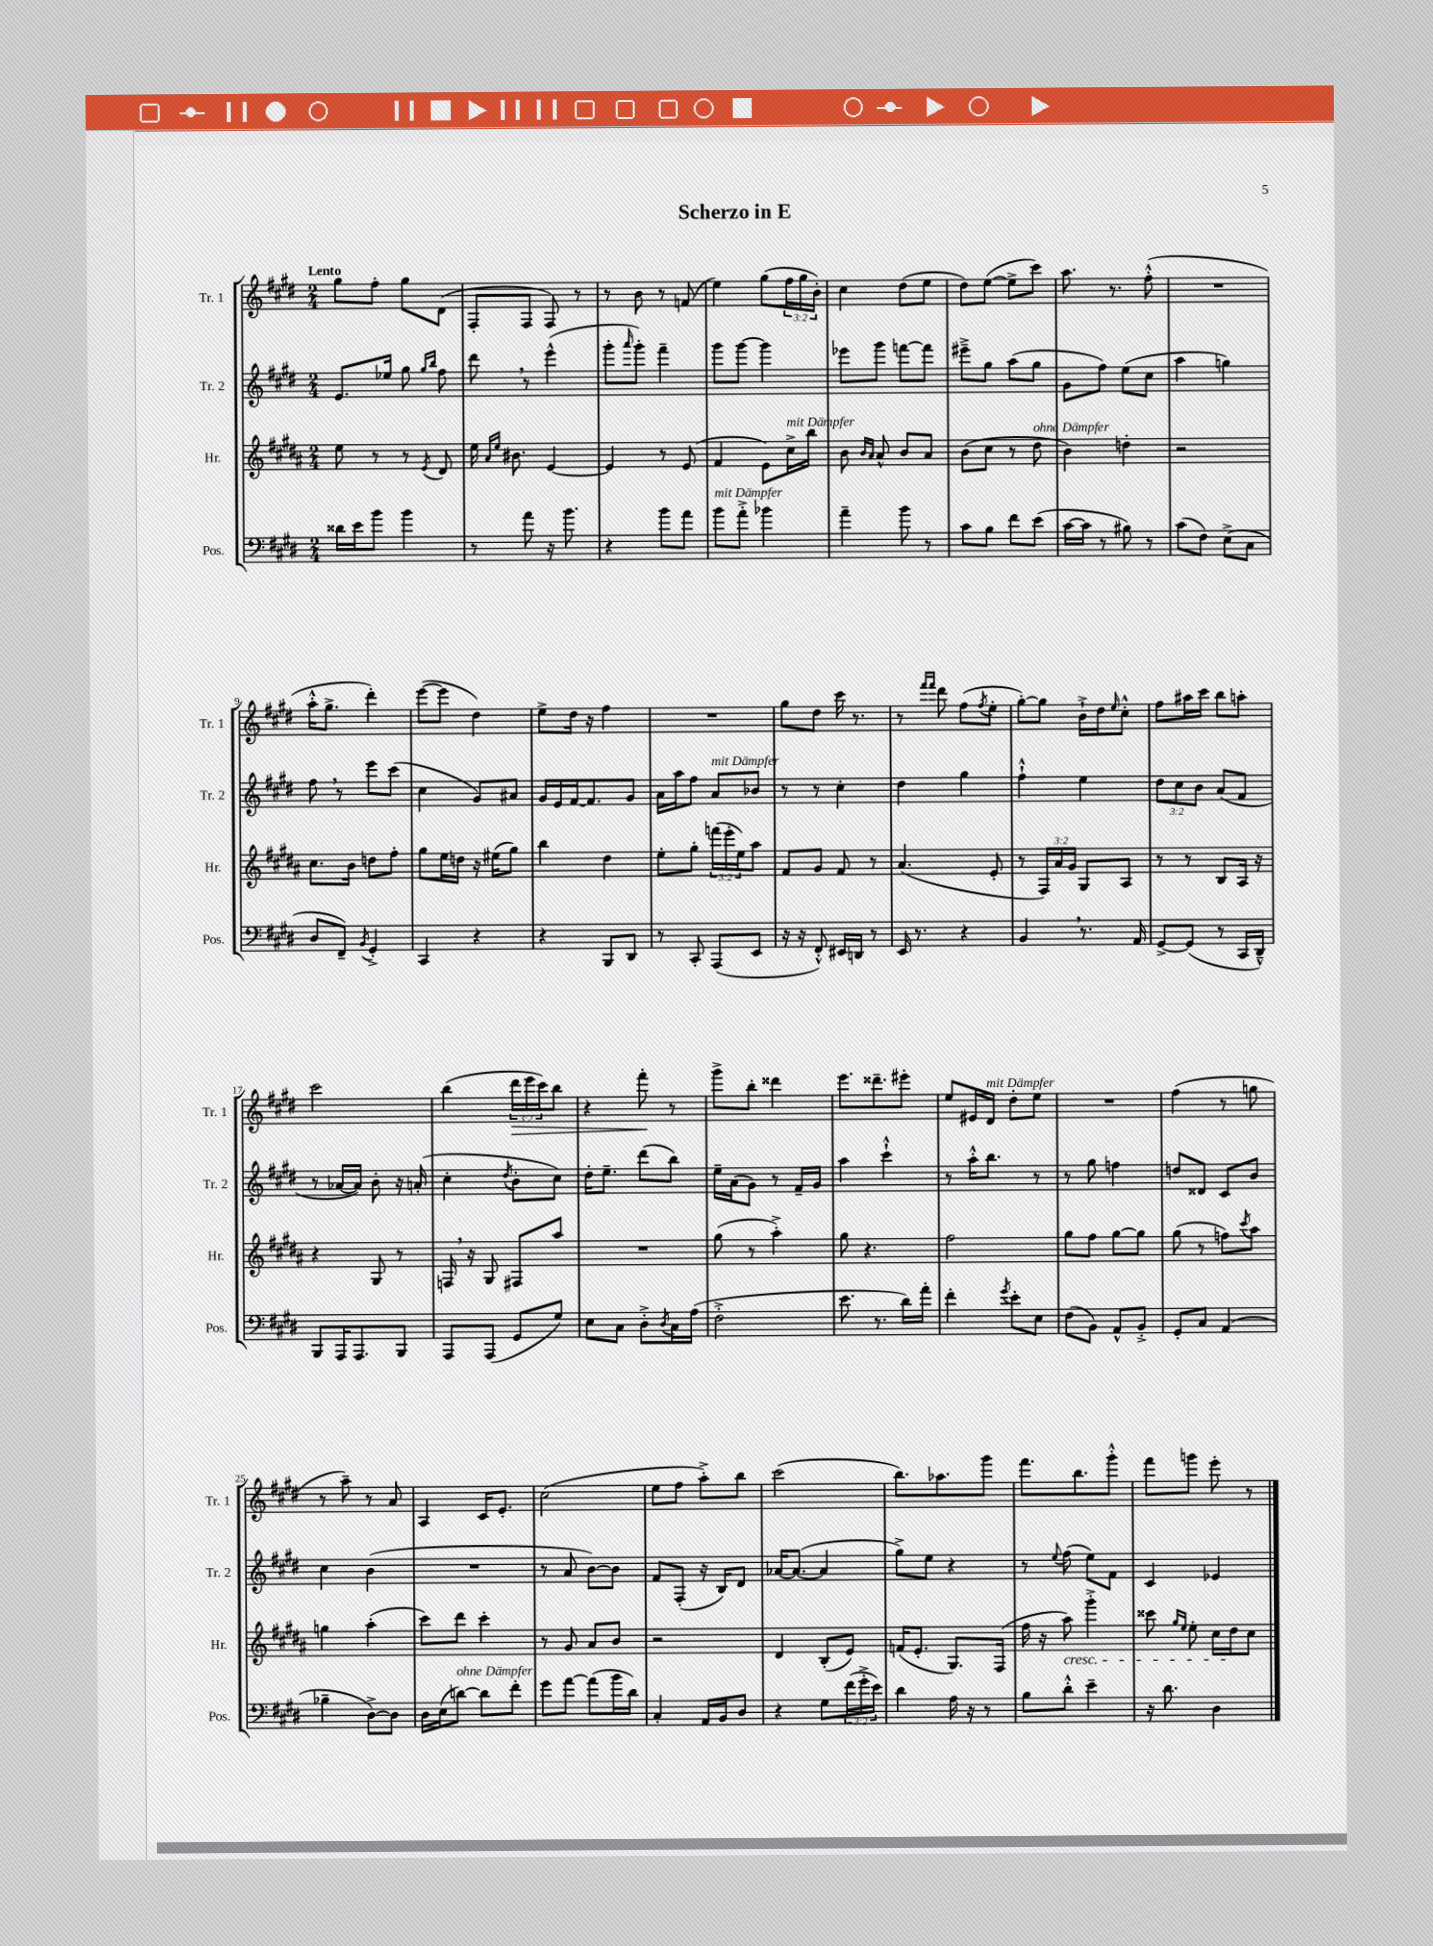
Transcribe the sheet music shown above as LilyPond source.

\header { title = "Scherzo in E" }
<<
\new StaffGroup <<
\new Staff = "s0" \with { instrumentName = "Tr. 1" shortInstrumentName = "Tr. 1" } {
    \clef treble \key e \major \numericTimeSignature \time 2/4 \override Staff.TupletNumber.text = #tuplet-number::calc-fraction-text \tempo "Lento"
    gis''8 fis''8-. gis''8 dis'8( |
    fis8-. fis8 fis8) r8 |
    r8 b'8 r8 f'8( |
    e''4) gis''8( \tuplet 3/2 { fis''16 gis''16 b'16-.) } |
    cis''4 dis''8( e''8 |
    dis''8) e''8~( e''8-> cis'''8) |
    a''8. r8. fis''8-.-^( |
    R2 |
    a''16-.-^ gis''8.-> dis'''4-.) |
    e'''8~( e'''8 dis''4) |
    e''8-> dis''16 r16 fis''4 |
    R2 |
    gis''8 dis''8 cis'''16 r8. |
    r8 \grace { fis'''16 fis'''16 } dis'''8 fis''8( \acciaccatura { fis''8 } e''8-. |
    gis''8~-.) gis''8 b'16-!-> dis''16 \grace { e''16 } cis''8-.-^ |
    fis''8 ais''16 cis'''16 b''8 a''8-. |
    cis'''2 |
    b''4( \tuplet 3/2 { dis'''16\> e'''16 cis'''16) } b''8 |
    r4 fis'''8-.\! r8 |
    gis'''8-> b''8-. disis'''4 |
    e'''8. disis'''8.-- eis'''8-. |
    e''8 eis'16 dis'16^\markup { \italic "mit Dämpfer" } dis''8-. e''8 |
    R2 |
    fis''4( r8 g''8 |
    r8 a''8--) r8 a'8 |
    a4 cis'16 e'8.-. |
    cis''2( |
    e''8 fis''8 a''8-.->) b''8 |
    cis'''2( |
    b''8.) aes''8. gis'''8 |
    fis'''8. b''8. gis'''8-.-^ |
    fis'''8 g'''8 e'''8-. r8 \bar "|." |
}
\new Staff = "s1" \with { instrumentName = "Tr. 2" shortInstrumentName = "Tr. 2" } {
    \clef treble \key e \major \numericTimeSignature \time 2/4 \override Staff.TupletNumber.text = #tuplet-number::calc-fraction-text
    e'8. ees''16 gis''8 \grace { gis''16 b''16 } fis''8 |
    dis'''8 \breathe r8 e'''4-^( |
    gis'''8-. \grace { a'''16 } gis'''8-.) fis'''4-- |
    gis'''8 gis'''8~ gis'''4 |
    ees'''8 gis'''8 f'''8~ f'''8 |
    eis'''8---> gis''8 a''8( gis''8 |
    gis'8 fis''8) e''8( cis''8 |
    a''4 g''4) |
    fis''8 \breathe r8 e'''8 cis'''8( |
    cis''4 gis'8) ais'8 |
    gis'16 e'16 fis'16~ fis'8. gis'8 |
    a'16 a''16 fis''8 a'8^\markup { \italic "mit Dämpfer" } bes'8 |
    r8 r8 cis''4-. |
    dis''4 gis''4 |
    fis''4-!-^ e''4 |
    \tuplet 3/2 { dis''8 cis''8 b'8 } a'8( fis'8 |
    r8 aes'16~ aes'16) b'8-. r16 a'16-.( |
    cis''4-. \acciaccatura { dis''8 } b'8-. cis''8) |
    dis''16-. e''8.-- dis'''8( b''8) |
    e''16-- a'16( gis'8) r8 fis'16-- gis'16 |
    a''4 cis'''4-!-^ |
    r8 a''16-.-^ b''8. r8 |
    r8 gis''8 f''4 |
    d''8 disis'8 cis'8 b'8 |
    cis''4 b'4( |
    R2 |
    r8 a'8 b'8~) b'8 |
    fis'8 fis8-.( r16 b16) dis'8 |
    aes'16~ aes'8.~( aes'4 |
    gis''8->) e''8 r4 |
    r8 \appoggiatura { e''8 } fis''8( e''8) fis'8 |
    cis'4 ees'4 \bar "|." |
}
\new Staff = "s2" \with { instrumentName = "Hr." shortInstrumentName = "Hr." } {
    \clef treble \key b \major \numericTimeSignature \time 2/4 \override Staff.TupletNumber.text = #tuplet-number::calc-fraction-text
    e''8 r8 r8 \acciaccatura { e'8 } dis'8 |
    e''16 \grace { ais'16 e''16 } bis'8. e'4~ |
    e'4 r8 e'8( |
    fis'4 e'8) cis''16->^\markup { \italic "mit Dämpfer" } b''16 |
    b'8 \grace { b'16 ais'16 } ais'8-^ b'8 ais'8 |
    b'8( cis''8 r8 dis''8^\markup { \italic "ohne Dämpfer" } |
    b'4) d''4-. |
    r2 |
    cis''8. b'16 d''8 fis''8-. |
    gis''8 e''16 d''16 r16 eis''16( gis''8) |
    b''4 dis''4 |
    e''8-. gis''8-. \tuplet 3/2 { f'''16( e'''16-. e''16) } ais''8 |
    fis'8 gis'8 fis'8 r8 |
    ais'4.( e'8-. |
    r8 \tuplet 3/2 { fis16) ais'16 gis'16 } gis8 ais8 |
    r8 r8 b8 ais16 r16 |
    r4 gis8 r8 |
    f16 \breathe r16 gis8 fis8 ais''8 |
    R2 |
    gis''8( r8 ais''4-.->) |
    gis''8 r4. |
    fis''2 |
    gis''8 fis''8 gis''8~ gis''8 |
    gis''8( r8 f''8) \acciaccatura { cis'''8 } ais''8 |
    g''4 ais''4-.( |
    cis'''8) dis'''8 cis'''4-. |
    r8 gis'8 ais'8 b'8 |
    r2 |
    dis'4 b8-.( e'8) |
    f'16( e'8.-. gis8.) fis16( |
    fis''16 r16 ais''8\cresc) gis'''4-.-> |
    cisis'''8 \grace { gis''16 e''16 } e''8-. cis''16 dis''16\! cis''8 \bar "|." |
}
\new Staff = "s3" \with { instrumentName = "Pos." shortInstrumentName = "Pos." } {
    \clef bass \key e \major \numericTimeSignature \time 2/4 \override Staff.TupletNumber.text = #tuplet-number::calc-fraction-text
    disis'16 e'16 b'8 b'4 |
    r8 a'8 r16 b'8. |
    r4 b'8 a'8 |
    b'8^\markup { \italic "mit Dämpfer" } a'8-.-> bes'4 |
    a'4-- b'8 r8 |
    cis'8 b8 fis'8 e'8( |
    cis'16~ cis'16 r8 bis8) r8 |
    cis'8( fis8) e8->( cis8 |
    dis8 fis,8--) \acciaccatura { b,8 } gis,4-.-> |
    cis,4 r4 |
    r4 b,,8 dis,8 |
    r8 cis,8-. a,,8( e,8 |
    r16 r16 fis,8-.-^) eis,16 d,16 r8 |
    e,16 r8. r4 |
    b,4 \breathe r8. a,16 |
    gis,8~-> gis,8( r8 cis,16 dis,16---^) |
    b,,8 a,,16 a,,8. b,,8 |
    a,,8 a,,8( gis,8 gis8) |
    e8 cis8 dis8-.-> \acciaccatura { dis8 } cis16 a16( |
    fis2-.-> |
    e'8. r8. dis'16) a'16-. |
    fis'4-. \acciaccatura { gis'8 } e'8-. e8 |
    fis8( b,8) a,8-^ b,8-.-> |
    gis,8-. cis8 a,4( |
    bes4-- dis8~->) dis8 |
    dis16 e16( d'8~^\markup { \italic "ohne Dämpfer" }) d'8 fis'8-. |
    gis'8 a'8~ a'8( b'16 dis'16) |
    cis4-. a,16 b,16 dis8 |
    r4 gis8 \tuplet 3/2 { fis'16( gis'16-.-> e'16) } |
    dis'4 a16 r16 r8 |
    b8 dis'8-.-^ e'4-- |
    r16 dis'8. dis4 \bar "|." |
}
>>
>>
